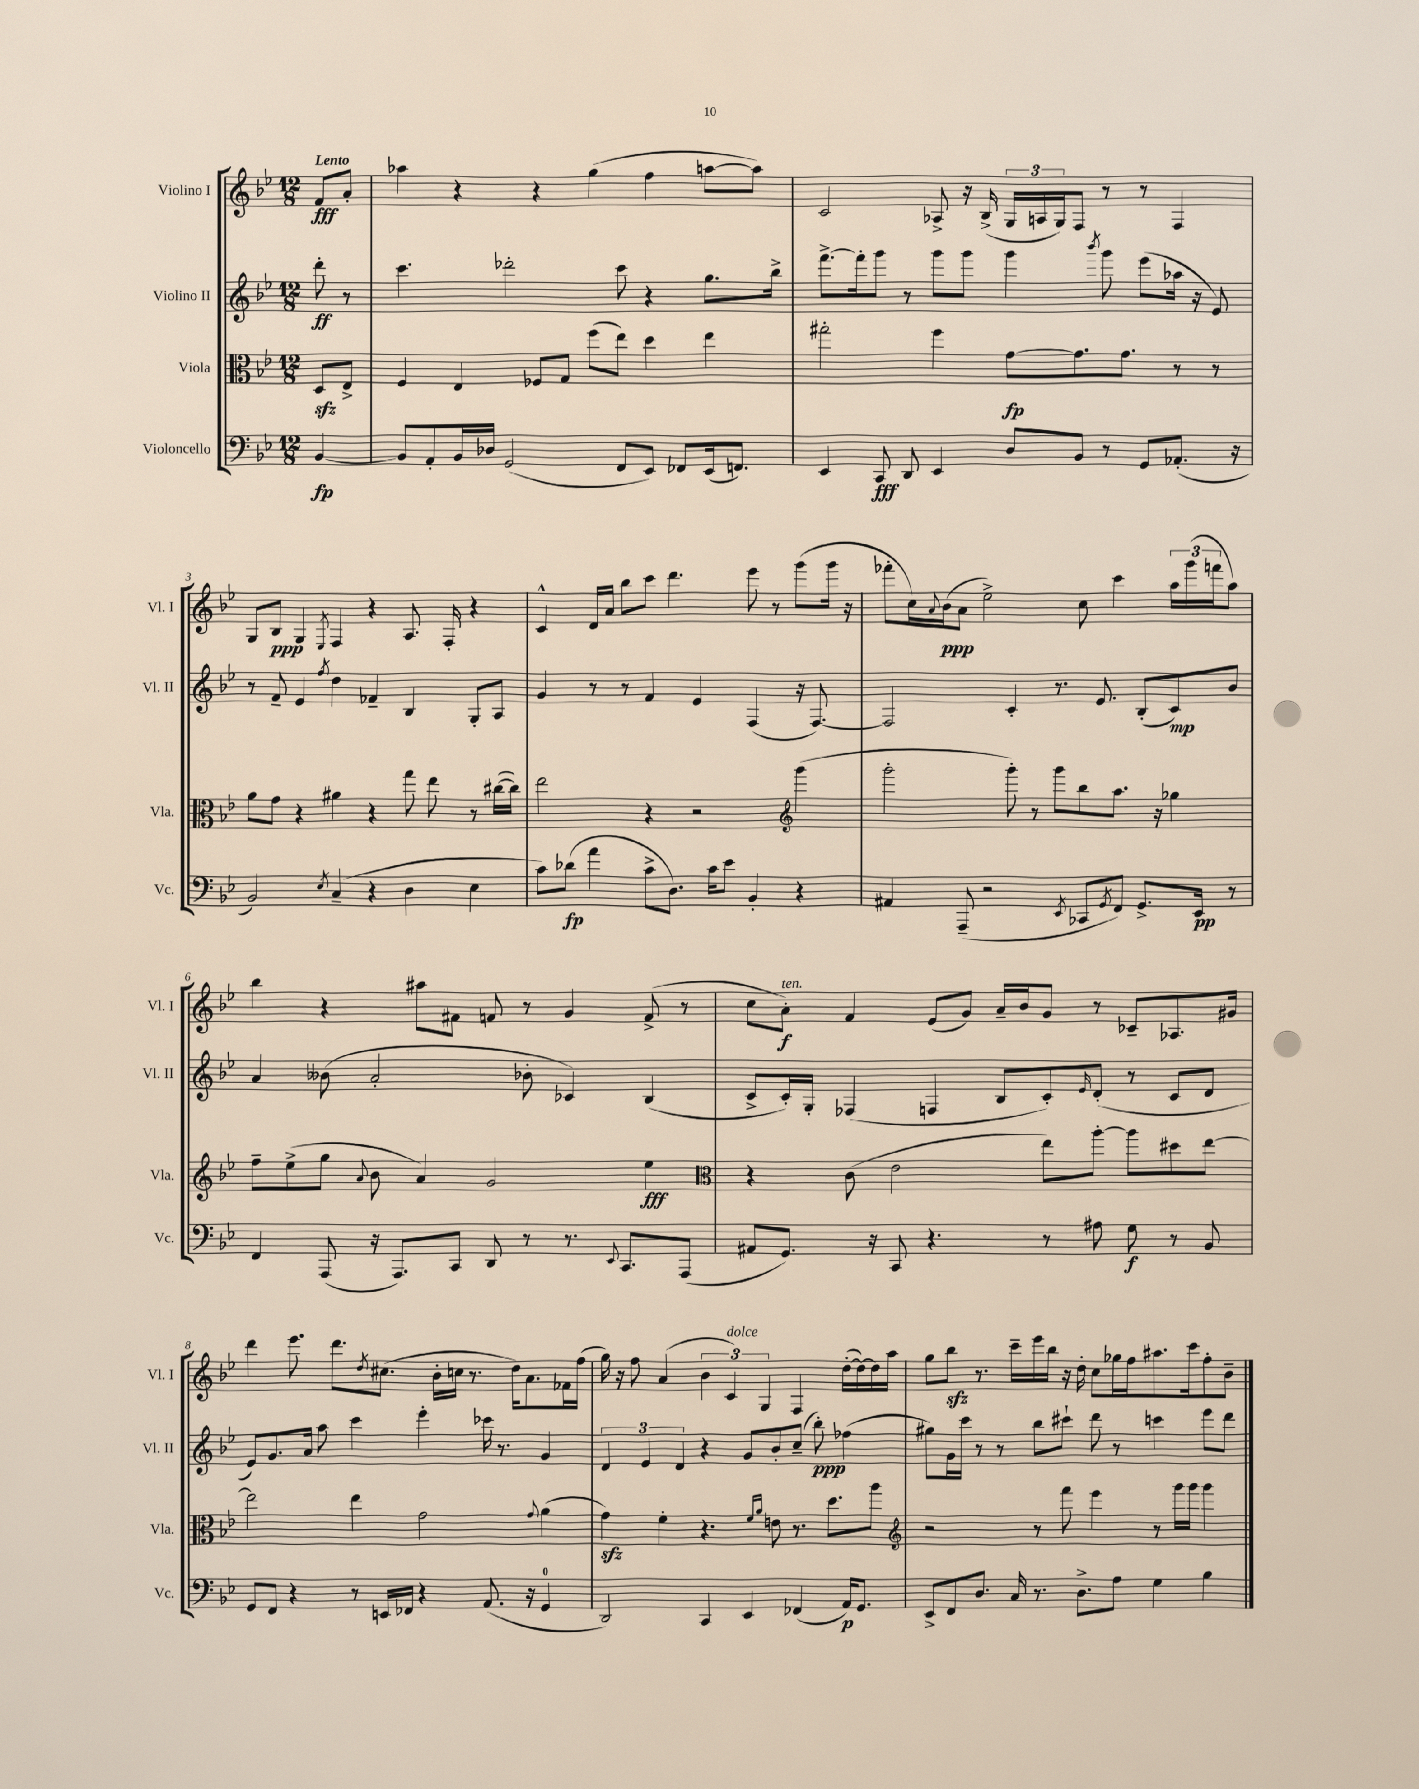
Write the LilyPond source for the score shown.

<<
\new StaffGroup <<
\new Staff = "s0" \with { instrumentName = "Violino I" shortInstrumentName = "Vl. I" } {
    \clef treble \key bes \major \numericTimeSignature \time 12/8 \partial 4 \tempo "Lento"
    f'8\fff a'8-. |
    aes''4 r4 r4 g''4( f''4 a''8~ a''8) |
    c'2 aes8-> r16 bes16->( \tuplet 3/2 { g16 a16 g16) } f8 r8 r8 f4 |
    g8 bes8\ppp g4 \acciaccatura { ees8 } f4 r4 a8. f16-. r4 |
    c'4-^ d'16 a'16 bes''8 c'''8 d'''4. ees'''8 r8 g'''8( g'''16 r16 |
    fes'''8-. c''16) \appoggiatura { a'8 } bes'16\ppp( a'8 ees''2->) c''8 c'''4 \tuplet 3/2 { a''16 g'''16( f'''16 } a''8) |
    bes''4 r4 ais''8 fis'8 f'8 r8 g'4 f'8->( r8 |
    c''8 a'8-.\f^\markup { \italic "ten." }) f'4 ees'8( g'8) a'16-- bes'16 g'8 r8 ces'8-- aes8. gis'16 |
    d'''4 ees'''8. d'''8. \acciaccatura { d''8 } cis''8.( bes'16-. c''16 r8. d''16) a'8. fes'16 f''16( |
    g''16) r16 f''8 a'4( \tuplet 3/2 { bes'4 c'4^\markup { \italic "dolce" }) g4 } f4 d''16~-.( d''16~) d''16 a''16 |
    g''8 bes''8\sfz r8. c'''16-- ees'''16 bes''16 r16 d''16-. c''8 ges''16 f''16 ais''8. c'''16 f''8-. bes'8-- \bar "|." |
}
\new Staff = "s1" \with { instrumentName = "Violino II" shortInstrumentName = "Vl. II" } {
    \clef treble \key bes \major \numericTimeSignature \time 12/8 \partial 4
    d'''8-.\ff r8 |
    c'''4. des'''2-. c'''8 r4 g''8. bes''16-> |
    f'''8.~-> f'''16-. g'''8 r8 g'''8 g'''8 g'''4 \acciaccatura { bes'''8 } g'''8 ees'''8( aes''16 r16 ees'8) |
    r8 f'8-- ees'4 \acciaccatura { f''8 } d''4 fes'4-- bes4 g8-. a8 |
    g'4 r8 r8 f'4 ees'4 f4( r16 f8.~) |
    f2 c'4-. r8. ees'8. bes8-.( c'8\mp) bes'8 |
    a'4 beses'8( a'2-. bes'8-. ces'4) bes4( |
    c'8-> c'16-.) g16-. fes4( f4 bes8 c'8-.) \grace { ees'16 } d'8-.( r8 c'8 d'8 |
    ees'8) g'8. a'16 a''8 c'''4 ees'''4-. ces'''16 r8. g'4 |
    \tuplet 3/2 { d'4 ees'4 d'4 } r4 g'8 bes'8-. c''8--( bes''8-.\ppp) fes''4( |
    gis''8) g'16 c'''16 r8 r8 bes''8 cis'''8-! d'''8 r8 c'''4 ees'''8 d'''8 \bar "|." |
}
\new Staff = "s2" \with { instrumentName = "Viola" shortInstrumentName = "Vla." } {
    \clef alto \key bes \major \numericTimeSignature \time 12/8 \partial 4
    d8\sfz ees8-> |
    f4 ees4 fes8 g8 f''8( ees''8) d''4 ees''4 |
    gis''2-. f''4 g'8~\fp g'8. g'8. r8 r8 |
    a'8 g'8 r4 ais'4 r4 g''8 ees''8 r8 cis''16~( cis''16) |
    ees''2 r4 r2 \clef treble g'''4( |
    g'''2-. g'''8-.) r8 g'''8 bes''8 a''8. r16 ges''4 |
    f''8-- ees''8->( g''8 \appoggiatura { a'8 } bes'8 a'4) g'2 ees''4\fff |
    \clef alto r4 c'8( ees'2 ees''8) a''8~-. a''8 dis''8 ees''8~ |
    ees''2 ees''4 g'2 \appoggiatura { g'8 } a'4( |
    g'4\sfz) f'4-. r4. \grace { f'16 a'16 } e'8 r8. d''8. a''8 |
    \clef treble r2 r8 f'''8 ees'''4 r8 g'''16 g'''16 g'''4 \bar "|." |
}
\new Staff = "s3" \with { instrumentName = "Violoncello" shortInstrumentName = "Vc." } {
    \clef bass \key bes \major \numericTimeSignature \time 12/8 \partial 4
    bes,4~\fp |
    bes,8 a,8-. bes,16 des16 g,2( f,8 ees,8) fes,8 ees,16( f,8.) |
    ees,4 c,8\fff d,8 ees,4 d8 bes,8 r8 g,8 aes,8.-.( r16 |
    bes,2) \acciaccatura { ees8 } c4--( r4 d4 ees4 |
    c'8) des'8\fp( a'4 c'8-> d8.) c'16 ees'8 bes,4-. r4 |
    ais,4 a,,8--( r2 \acciaccatura { ees,8 } ces,8 \acciaccatura { g,8 } f,8) g,8.-> ees,16\pp r8 |
    f,4 a,,8( r16 a,,8.) c,8 d,8 r8 r8. \appoggiatura { ees,8 } c,8. a,,8( |
    ais,8 g,8.) r16 c,8 r4. r8 ais8 g8\f r8 bes,8 |
    g,8 f,8 r4 r8 e,16 fes,16 r4 a,8.( r16 g,4-0 |
    d,2) c,4 ees,4 fes,4( a,16\p) g,8. |
    ees,8-> f,8 d8. c16 r8. d8.-> a8 g4 bes4 \bar "|." |
}
>>
>>
